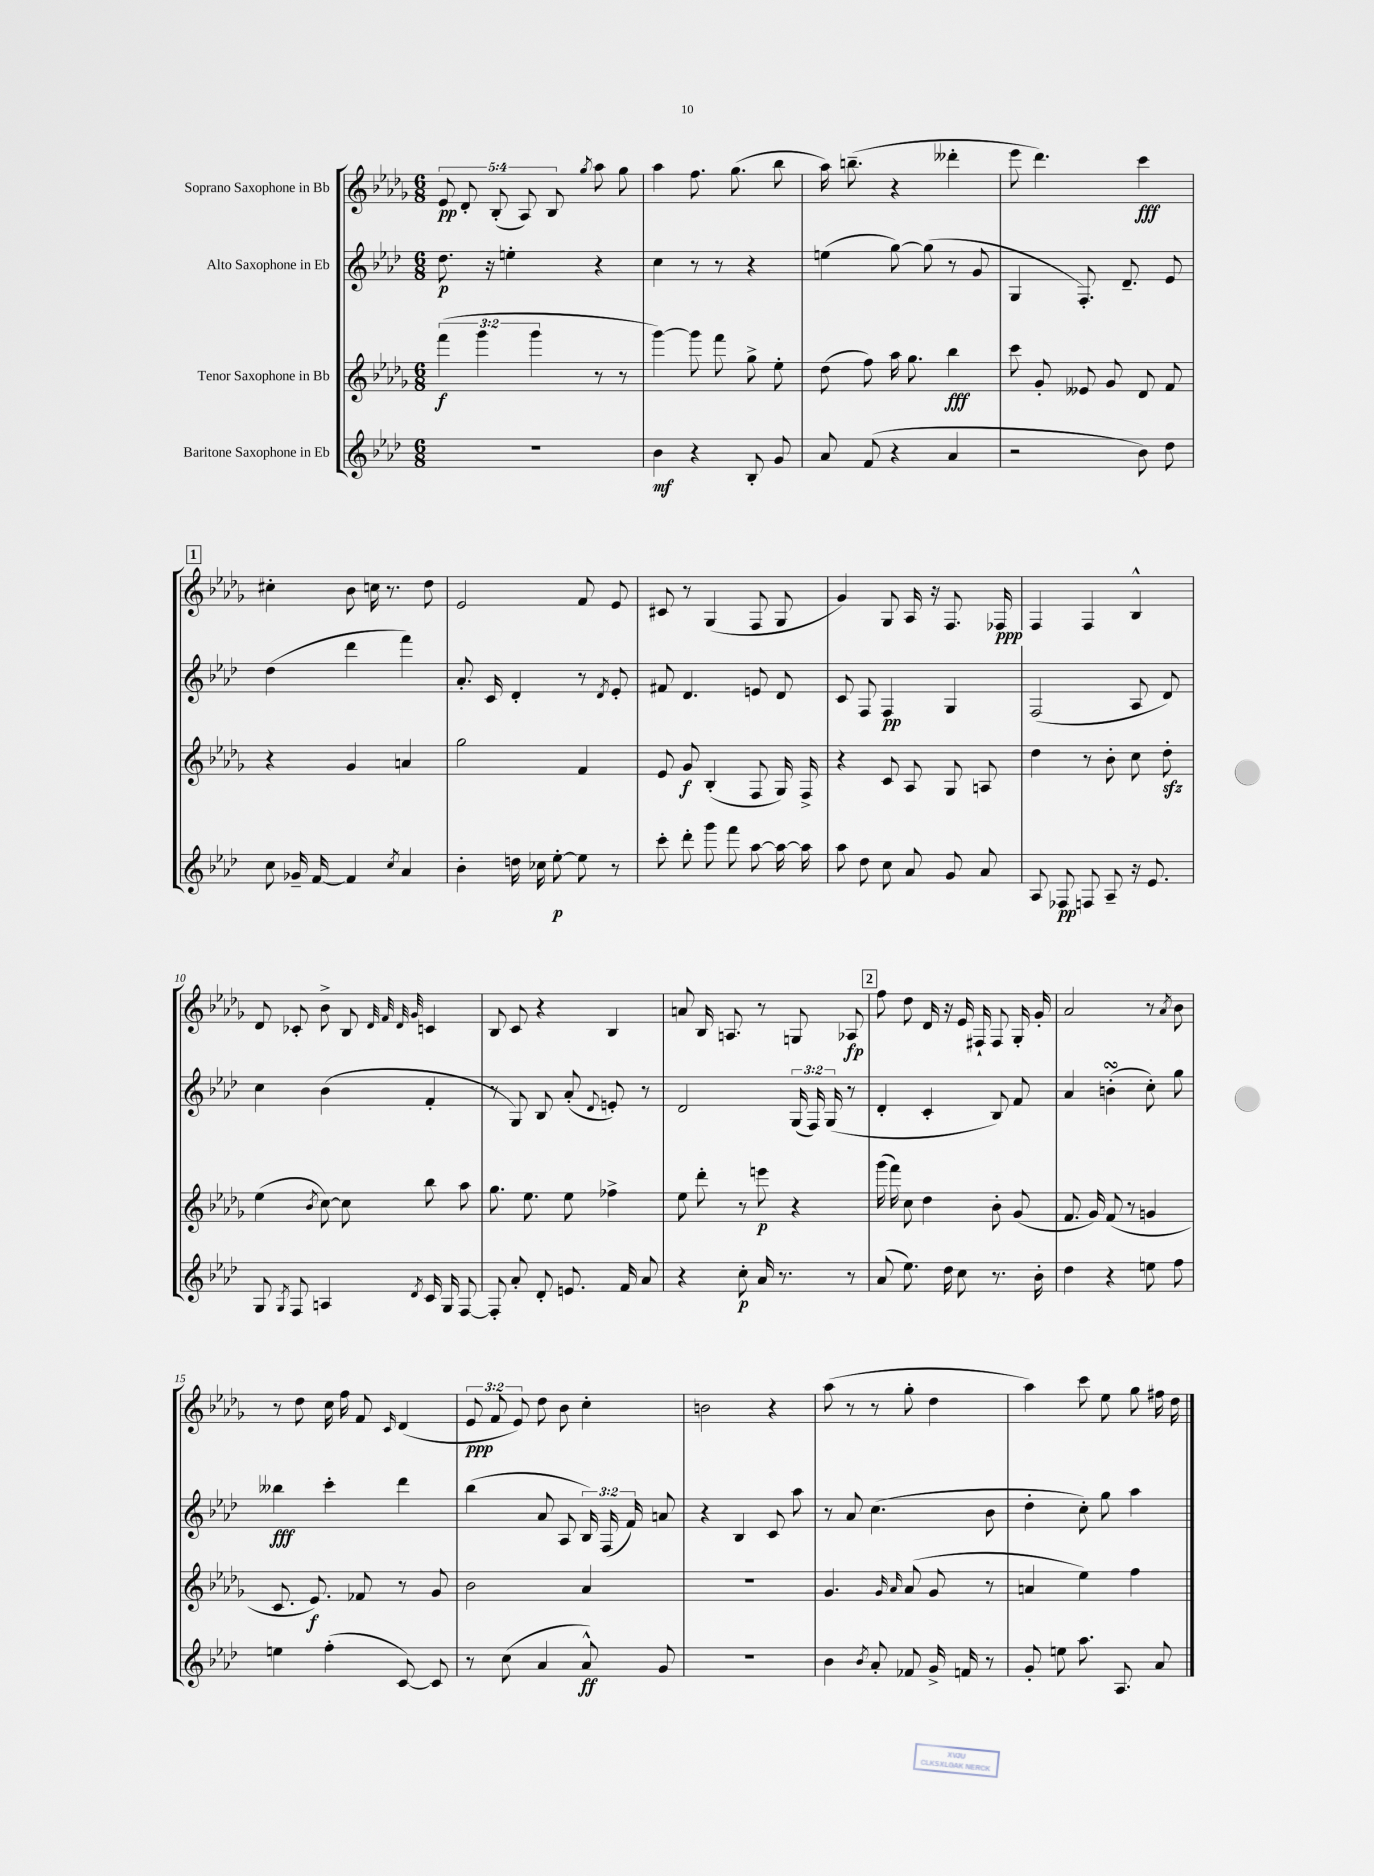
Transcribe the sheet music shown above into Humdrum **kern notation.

**kern	**dynam	**kern	**dynam	**kern	**dynam	**kern	**dynam
*part4	*part4	*part3	*part3	*part2	*part2	*part1	*part1
*staff4	*staff4	*staff3	*staff3	*staff2	*staff2	*staff1	*staff1
*I"Baritone Saxophone in Eb	*	*I"Tenor Saxophone in Bb	*	*I"Alto Saxophone in Eb	*	*I"Soprano Saxophone in Bb	*
*clefG2	*	*clefG2	*	*clefG2	*	*clefG2	*
*k[b-e-a-d-]	*	*k[b-e-a-d-g-]	*	*k[b-e-a-d-]	*	*k[b-e-a-d-g-]	*
*M6/8	*	*M6/8	*	*M6/8	*	*M6/8	*
=1	=1	=1	=1	=1	=1	=1	=1
2.r	.	(6fff\	f	8.dd-\	p	10e-/	pp
.	.	.	.	.	.	10d-'/	.
.	.	6ggg-\	.	.	.	.	.
.	.	.	.	16r	.	.	.
.	.	.	.	.	.	(10B-'/	.
.	.	.	.	4een'\	.	.	.
.	.	.	.	.	.	10A-/)	.
.	.	6ggg-\	.	.	.	.	.
.	.	.	.	.	.	10B-/	.
.	.	.	.	.	.	8qgg-/	.
.	.	8r	.	4r	.	8aa-\	.
.	.	8r	.	.	.	8gg-\	.
=2	=2	=2	=2	=2	=2	=2	=2
4b-\	mf	[4ggg-\)	.	4cc\	.	4aa-\	.
4r	.	8ggg-\]	.	8r	.	8.ff\	.
.	.	8fff\	.	8r	.	.	.
.	.	.	.	.	.	(8.gg-\	.
8B-'/	.	8gg-^\	.	4r	.	.	.
8g/	.	8ee-'\	.	.	.	8bb-\	.
=3	=3	=3	=3	=3	=3	=3	=3
8a-/	.	(8dd-\	.	(4een\	.	16aa-\)	.
.	.	.	.	.	.	(8.bbn~\	.
(8f/	.	8ff\)	.	.	.	.	.
4r	.	16aa-\	.	[8gg\)	.	4r	.
.	.	8.gg-\	.	.	.	.	.
.	.	.	.	(8gg\]	.	.	.
4a-/	.	4bb-\	fff	8r	.	4ddd--X'\	.
.	.	.	.	8g/	.	.	.
=4	=4	=4	=4	=4	=4	=4	=4
2r	.	8ccc\	.	4G/	.	8eee-\	.
.	.	8g-'/	.	.	.	4.ddd-\)	.
.	.	8e--X/	.	8.F'/)	.	.	.
.	.	8g-/	.	.	.	.	.
.	.	.	.	8.d-~/	.	.	.
8b-\)	.	8d-/	.	.	.	4ccc\	fff
8dd-\	.	8f/	.	8e-/	.	.	.
!!LO:LB:g=z
!!LO:REH:place=s1:t=1
=5	=5	=5	=5	=5	=5	=5	=5
8cc\	.	4r	.	(4dd-\	.	4cc#X'\	.
16g-X~/	.	.	.	.	.	.	.
[16f/	.	.	.	.	.	.	.
4f/]	.	4g-/	.	4ddd-\	.	8b-\	.
.	.	.	.	.	.	16ccn\	.
.	.	.	.	.	.	8.r	.
8qcc/	.	.	.	.	.	.	.
4a-/	.	4an/	.	4fff\)	.	.	.
.	.	.	.	.	.	8dd-\	.
=6	=6	=6	=6	=6	=6	=6	=6
4b-'\	.	2gg-\	.	8.a-'/	.	2e-/	.
.	.	.	.	16c/	.	.	.
16ddn\	.	.	.	4d-'/	.	.	.
16cc-X\	.	.	.	.	.	.	.
[8ee-'\	p	.	.	.	.	.	.
8ee-\]	.	4f/	.	8r	.	8f/	.
.	.	.	.	8qd-/	.	.	.
8r	.	.	.	8e-'/	.	8e-/	.
=7	=7	=7	=7	=7	=7	=7	=7
8ccc'\	.	8e-/	.	8f#X/	.	8c#X/	.
8ddd-'\	.	8g-/	f	4.d-/	.	8r	.
8ggg\	.	(4B-'/	.	.	.	(4G-/	.
8fff\	.	.	.	.	.	.	.
[8aa-\	.	8F/	.	8en/	.	8F/	.
16aa-\_	.	16G-/)	.	8d-/	.	8G-/	.
16aa-\]	.	16F^/	.	.	.	.	.
=8	=8	=8	=8	=8	=8	=8	=8
8aa-\	.	4r	.	8c/	.	4g-/)	.
8dd-\	.	.	.	8F/	.	.	.
8cc\	.	8c/	.	4F/	pp	8G-/	.
8a-/	.	8A-/	.	.	.	16A-/	.
.	.	.	.	.	.	16r	.
8g/	.	8G-/	.	4G/	.	8.F/	.
8a-/	.	8An/	.	.	.	.	.
.	.	.	.	.	.	16F-X/	ppp
=9	=9	=9	=9	=9	=9	=9	=9
8A-/	.	4dd-\	.	(2F/	.	4F/	.
8F-X/	pp	.	.	.	.	.	.
8Fn/	.	8r	.	.	.	4F/	.
8A-~/	.	8b-'\	.	.	.	.	.
16r	.	8cc\	.	8A-/	.	4B-^^/	.
8.e-/	.	.	.	.	.	.	.
.	.	8dd-zz'\	.	8d-/)	.	.	.
!!LO:LB:g=z
=10	=10	=10	=10	=10	=10	=10	=10
8G/	.	(4ee-\	.	4cc\	.	8d-/	.
8qG/	.	.	.	.	.	.	.
8F/	.	.	.	.	.	8c-X'/	.
.	.	8qb-/	.	.	.	.	.
4An/	.	[8cc\)	.	(4b-\	.	8b-^\	.
.	.	8cc\]	.	.	.	8B-/	.
.	.	.	.	.	.	32qqd-/	.
.	.	.	.	.	.	32qqf/	.
.	.	.	.	.	.	32qqd-/	.
8qd-/	.	.	.	.	.	32qqg-/	.
16c/	.	8bb-\	.	4f'/	.	4cn/	.
16G/	.	.	.	.	.	.	.
[8F/	.	8aa-\	.	.	.	.	.
=11	=11	=11	=11	=11	=11	=11	=11
8F'/]	.	8.gg-\	.	8r	.	8B-/	.
8a-'/	.	.	.	8G/)	.	8c/	.
.	.	8.ee-\	.	.	.	.	.
8d-'/	.	.	.	8B-/	.	4r	.
8.en/	.	8ee-\	.	(8a-'/	.	.	.
.	.	.	.	8qqd-/	.	.	.
.	.	4ff-X^\	.	8en'/)	.	4B-/	.
16f/	.	.	.	.	.	.	.
8a-/	.	.	.	8r	.	.	.
=12	=12	=12	=12	=12	=12	=12	=12
4r	.	8ee-\	.	2d-/	.	8an/	.
.	.	8ddd-'\	.	.	.	16B-/	.
.	.	.	.	.	.	8.An/	.
8cc'\	p	8r	.	.	.	.	.
16a-/	.	8eeen\	p	.	.	8r	.
8.r	.	.	.	.	.	.	.
.	.	4r	.	(24G/	.	8Gn/	.
.	.	.	.	24F/)	.	.	.
.	.	.	.	(24G/	.	.	.
8r	.	.	.	8r	.	8A-X/	fp
!!LO:REH:place=s1:t=2
=13	=13	=13	=13	=13	=13	=13	=13
(8a-/	.	(16ggg-\	.	4d-'/	.	8ff\	.
.	.	16fff\)	.	.	.	.	.
8.ee-\)	.	8cc\	.	.	.	8dd-\	.
.	.	4dd-\	.	4c'/	.	16d-/	.
16dd-\	.	.	.	.	.	16r	.
8cc\	.	.	.	.	.	16e-/	.
.	.	.	.	.	.	16F#X`/	.
8.r	.	8b-'\	.	8B-/)	.	8F#/	.
.	.	(8g-/	.	8f/	.	16G-'/	.
16b-'\	.	.	.	.	.	16g-'/	.
=14	=14	=14	=14	=14	=14	=14	=14
4dd-\	.	8.f/	.	4a-/	.	2a-/	.
.	.	16g-/)	.	.	.	.	.
4r	.	(8f/	.	(4bnsSsS'\	.	.	.
.	.	8r	.	.	.	.	.
8een\	.	4gn/	.	8cc'\)	.	8r	.
.	.	.	.	.	.	8qa-/	.
8ff\	.	.	.	8gg\	.	8b-\	.
!!LO:LB:g=z
=15	=15	=15	=15	=15	=15	=15	=15
4een\	.	8.c/	.	4bb--X\	fff	8r	.
.	.	.	.	.	.	8dd-\	.
.	.	8.e-/)	f	.	.	.	.
(4ff'\	.	.	.	4ccc'\	.	16cc\	.
.	.	.	.	.	.	16ff\	.
.	.	8f-X/	.	.	.	8f/	.
.	.	.	.	.	.	16qqc/	.
[8c/)	.	8r	.	4ddd-\	.	(4d-/	.
8c/]	.	8g-/	.	.	.	.	.
=16	=16	=16	=16	=16	=16	=16	=16
8r	.	2b-\	.	(4bb-\	.	12e-/	ppp
.	.	.	.	.	.	12f/	.
(8cc\	.	.	.	.	.	.	.
.	.	.	.	.	.	12e-/)	.
4a-/	.	.	.	8a-/	.	8dd-\	.
.	.	.	.	8A-/	.	8b-\	.
8a-^^/)	ff	4a-/	.	24B-/)	.	4cc'\	.
.	.	.	.	(24F/	.	.	.
.	.	.	.	24f/)	.	.	.
8g/	.	.	.	8an/	.	.	.
=17	=17	=17	=17	=17	=17	=17	=17
2.r	.	2.r	.	4r	.	2bn\	.
.	.	.	.	4B-/	.	.	.
.	.	.	.	8c/	.	4r	.
.	.	.	.	8aa-\	.	.	.
=18	=18	=18	=18	=18	=18	=18	=18
4b-\	.	4.g-/	.	8r	.	(8aa-\	.
.	.	.	.	8a-/	.	8r	.
8qb-/	.	.	.	.	.	.	.
8a-'/	.	.	.	(4.cc\	.	8r	.
.	.	16qqg-/	.	.	.	.	.
.	.	16qqa-/	.	.	.	.	.
8f-X/	.	(8a-/	.	.	.	8gg-'\	.
16g^/	.	8g-/	.	.	.	4dd-\	.
16fn/	.	.	.	.	.	.	.
8r	.	8r	.	8b-\	.	.	.
=19	=19	=19	=19	=19	=19	=19	=19
8g'/	.	4an/	.	4dd-'\	.	4aa-\)	.
8een\	.	.	.	.	.	.	.
8.aa-\	.	4ee-\)	.	8cc'\)	.	8ccc\	.
.	.	.	.	8gg\	.	8ee-\	.
8.A-/	.	.	.	.	.	.	.
.	.	4ff\	.	4aa-\	.	8gg-\	.
8a-/	.	.	.	.	.	16ff#X\	.
.	.	.	.	.	.	16dd-\	.
==	==	==	==	==	==	==	==
*-	*-	*-	*-	*-	*-	*-	*-
